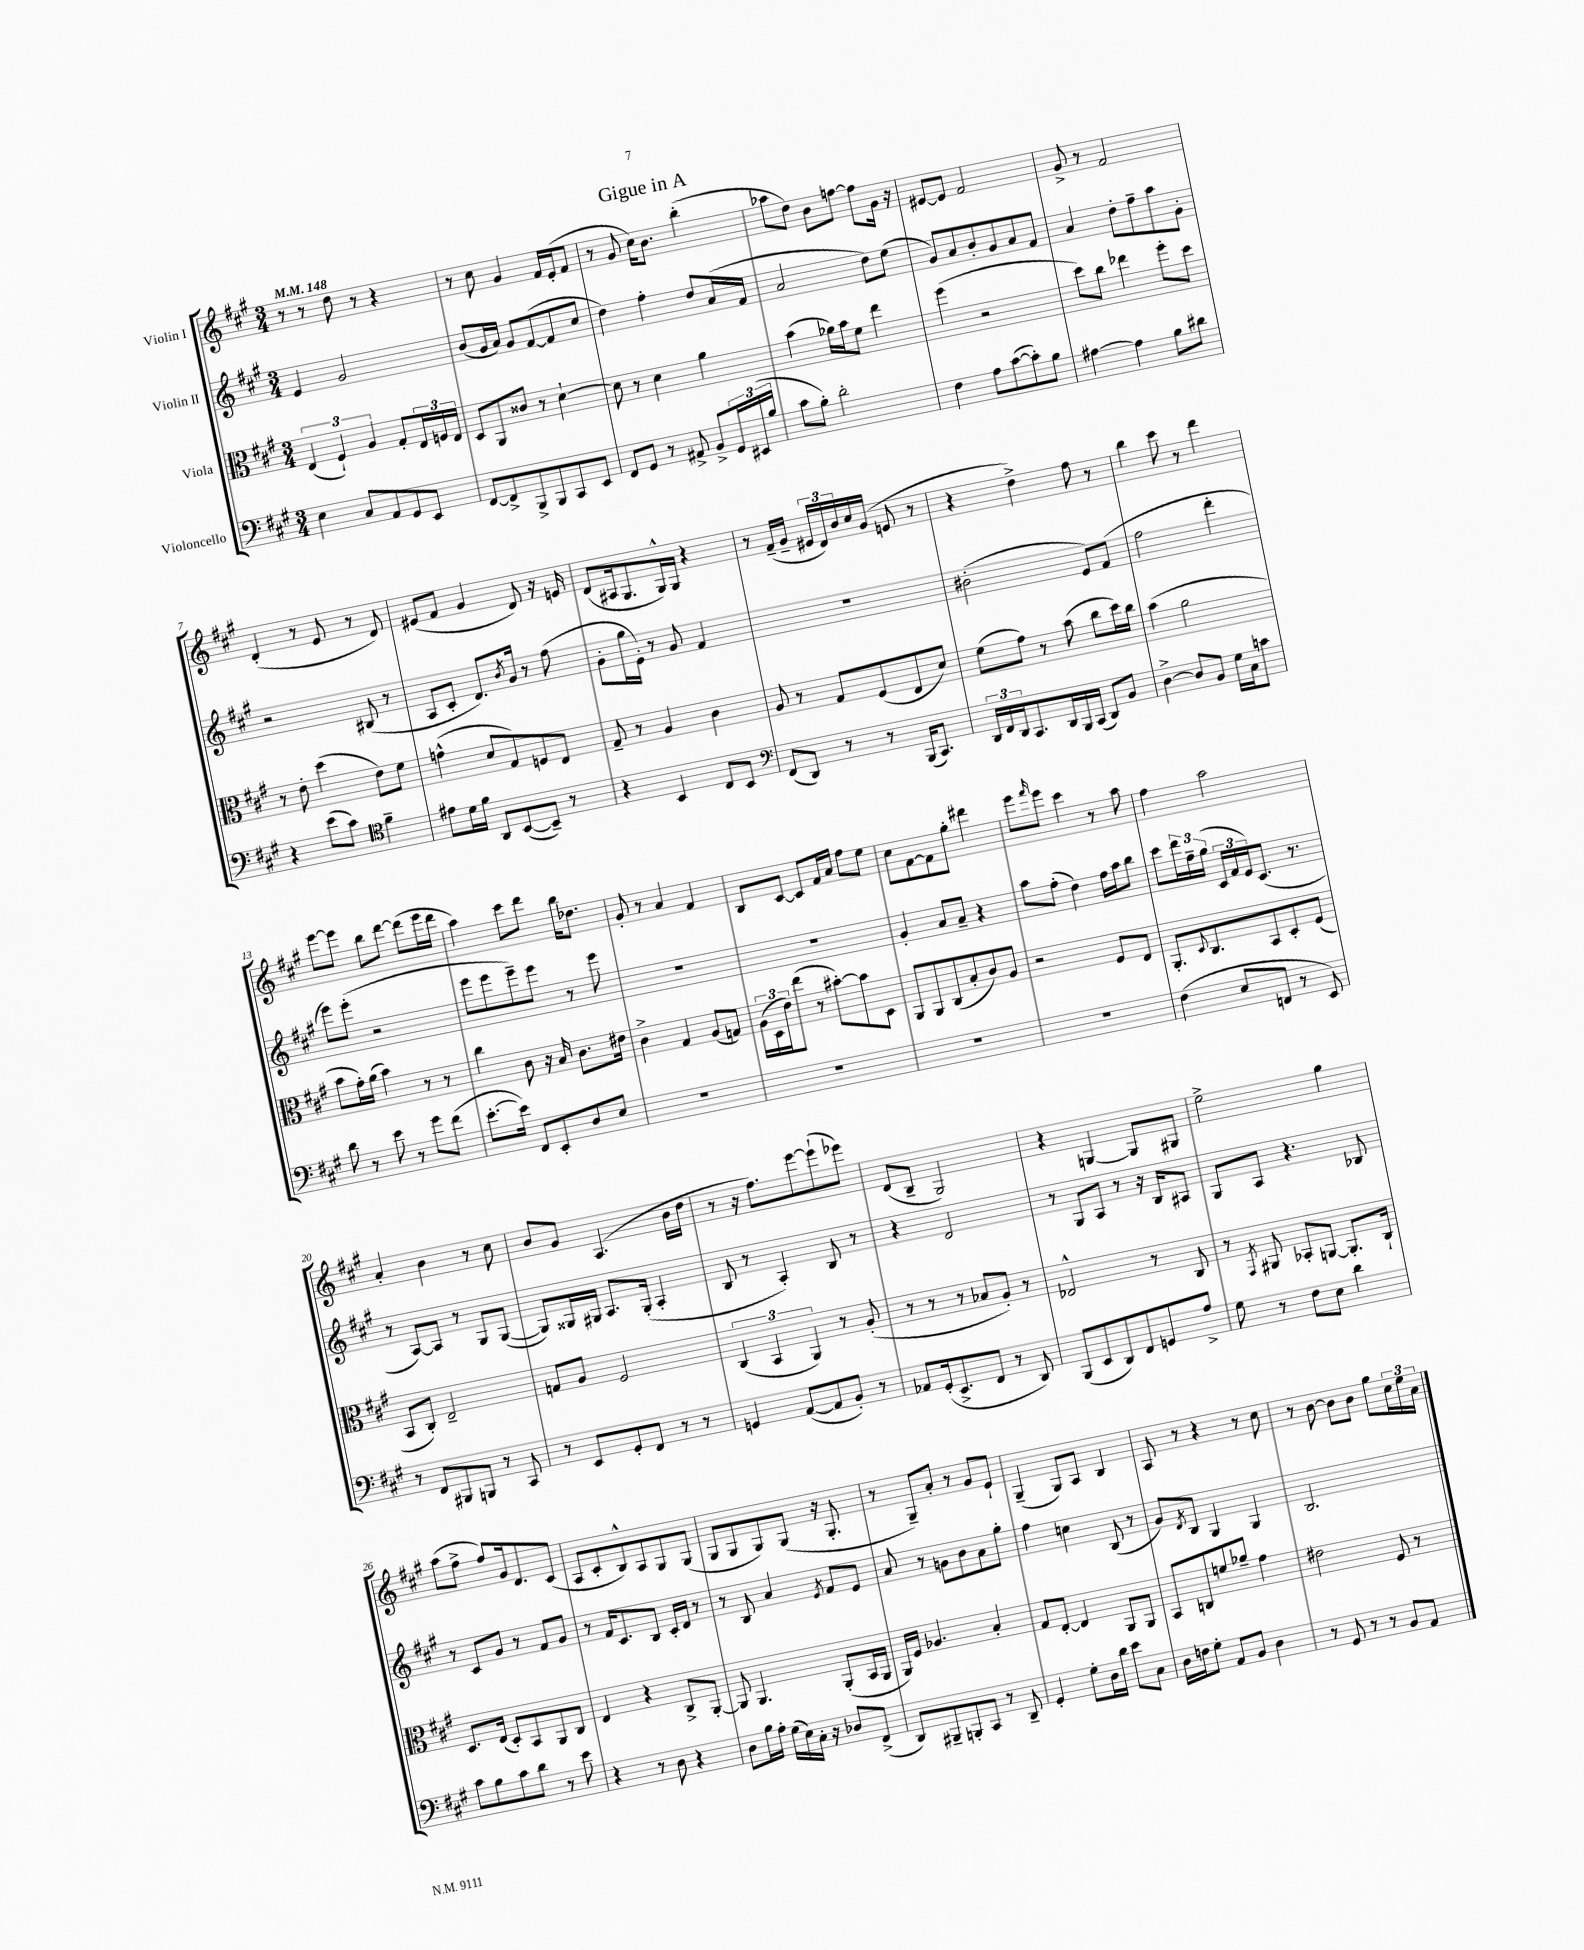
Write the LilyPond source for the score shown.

\header { title = "Gigue in A" }
<<
\new StaffGroup <<
\new Staff = "s0" \with { instrumentName = "Violin I" } {
    \clef treble \key a \major \numericTimeSignature \time 3/4 \tempo 4 = 148
    r8 r8 d''8 r8 r4 |
    r8 cis''8 gis'4 fis'16 e'16-.( fis'8 |
    r8 gis'8 cis''16) b'8. b''4-.( |
    aes''8 d''8) b'8 f''8~ f''8 gis'16 r16 |
    eis'8~ eis'8 fis'2 |
    gis'8-> r8 fis'2 |
    d'4-.( r8 e'8 r8 d'8) |
    eis'8( fis'8 gis'4 d'8) r16 e'16 |
    d'8( ais16 gis8. gis16-^) gis16 r4 |
    r8 fis'16--( gis'16-- \tuplet 3/2 { eis'16 d'16) b'16 } cis''16 gis'16( e'8 r8 |
    r4 d''4->) fis''8 r8 |
    b''4 cis'''8 r8 d'''4 |
    e'''8~ e'''8 b''8 d'''8~ d'''8( e'''16 d'''16 |
    a''4) cis'''8 d'''8 b''16 des''8. |
    gis'8-. r8 a'4 fis'4 |
    b8 cis'8~ cis'8 fis'16 a'16 fis''8 e''8 |
    cis''8 fis'8~ fis'8 gis''8-. dis'''4 |
    e'''8 \grace { fis'''16 } e'''8 cis'''4 r8 a''8 |
    fis''4 a''2 |
    a'4-. b'4 r8 cis''8 |
    b'8 gis'8 a4.( b'16 d''16 |
    r8 r16 fis''8.) e'''8~ e'''8-!( ees'''8) |
    d'8( b8-- gis2) |
    r4 g4~ g8 gis8 |
    e''2-> gis''4 |
    a''8( fis''8-> fis''8) gis'16 d'8. cis'8( |
    a8 cis'8-. b8-^) a8 gis8 gis8( |
    gis8 gis8 gis8) gis8( r16 gis8.-. |
    r8 gis8--) a'8-. r8 gis'8 e'8-! |
    gis4--( gis8) a8 b4 |
    a8 r8 r4 r8 cis''8 |
    r8 b'8~ b'8 b'8 gis''8 \tuplet 3/2 { cis''16 e''16 a'16 } \bar "|." |
}
\new Staff = "s1" \with { instrumentName = "Violin II" } {
    \clef treble \key a \major \numericTimeSignature \time 3/4
    e'4 gis'2 |
    b'8( gis'16 a'16) gis'8 fis'8~( fis'8 cis''8 |
    d''4) fis''4-. d''8 a'16( fis'16 |
    a'2 d''8) e''8( |
    gis'8) a'8 b'8-. gis'8 a'8 fis'8 |
    a'4 d''8-. fis''8-- a''8 gis'8-. |
    r2 bis8( r8 |
    a8 cis'8-. d'8.) \acciaccatura { b'8 } gis'16 r8 fis''8( |
    gis'8-. gis''16 e'16-.) r8 gis'8 fis'4 |
    R2. |
    bis'2-.( e'8) fis'8( |
    fis''2 d'''4-. |
    e'''8) e'''8-.( r2 |
    e'''8 e'''8 e'''8--) e'''8 r8 e'''8 |
    R2. |
    R2. |
    gis'4-. a'8 a'8-- r4 |
    a''8 fis''8-.( d''4) fis''16 a''16 b''8 |
    cis'''8 \tuplet 3/2 { d'''16 fis''16-- gis''16( } \tuplet 3/2 { cis'16 fis'16 e'16) } cis'8.( r8. |
    r8 a8~) a8 r8 gis8 gis8~( |
    gis8) gisis16 gis16 a8. gis16-.( a4-. |
    b8 r8 a4-.) b8 r8 |
    r4 d'2 |
    r8 gis8 a8 r8 r16 b16 ais8 |
    gis8 a8 r4. bes8 |
    r8 cis'8 gis'8 r8 fis'8 gis'8 |
    r8 fis'16 cis'8. b8 cis'16-. d'16 r8 |
    r8 b8 a'4 \acciaccatura { e'8 } fis'8 e'8 |
    a'8 r8 g'8 b'8 a'8 gis''8-. |
    fis''4 c''4 b8( r8 |
    gis'8) \acciaccatura { d'8 } b8 gis4 gis4 |
    b2. \bar "|." |
}
\new Staff = "s2" \with { instrumentName = "Viola" } {
    \clef alto \key a \major \numericTimeSignature \time 3/4
    \tuplet 3/2 { e4( fis4-!) a4 } gis8-. \tuplet 3/2 { e16 f16 e16 } |
    d8 a,8 cisis'8 r8 d'4~-! |
    d'8 r8 d'4 a'4 |
    b'4( aes'16) b'16 fis'8 e''4 |
    fis''4( r2 |
    d''8) cis''8 ees''4 fis''8-. d''8 |
    r8 e'8-. d''4( e'8) fis'8 |
    g'4-^( d'8 gis8) f8 e8 |
    gis8-- r8 a4 cis'4 |
    a8 r8 gis8 fis8( e8 d'8) |
    fis'8( gis'8) r8 b'8( cis''8 d''16) cis''16 |
    b'4( a'2 |
    b'8 gis'16-.) a'16( b'4) r8 r8 |
    cis''4 cis'8 r16 b16 cis'8. eis'16 |
    cis'4-> gis4 a8( g8) |
    \tuplet 3/2 { a16( d16 e'16) } e''8( r8 bis'8~-.) bis'8 d8 |
    a,8 a,8 cis8( b8-. cis'8) a8 |
    r2 fis8 e8 |
    a,8.-. \appoggiatura { d8 } cis8. b,8 d8-. fis8( |
    b,8 cis8-.) e2-- |
    g8 a8 fis2 |
    \tuplet 3/2 { cis4( b,4 a,4) } r8 a8-.( |
    r8 r8 r8 bes8 a8-.) r8 |
    ees2-^ r8 cis8 |
    r8 \acciaccatura { gis,8 } ais,8 bes,8-. a,8~ a,8.-. cis16-! |
    d8. e16( d8-.) b,8 a,8 cis8 |
    e4 r4 cis8-> a,8~-. |
    a,8 a,4. a,8-.( b,16 a,16 |
    a,16) fis16 aes4. b4-. |
    gis8 e8~-. e4 a,8 a,8 |
    b,8 c8 f'8 aes'8-- gis'4 |
    eis'2 fis8 r8 \bar "|." |
}
\new Staff = "s3" \with { instrumentName = "Violoncello" } {
    \clef bass \key a \major \numericTimeSignature \time 3/4
    e4 cis8 a,8 gis,8 e,8 |
    fis,8~ fis,8-> b,,8-> b,,8 cis,8 e,8 |
    fis,8 gis,8 r8 ais,8-> b,8-> \tuplet 3/2 { gis,16 eis,16( b16 } |
    cis'8 b8-.) d'2-. |
    fis4 a8 cis'8~( cis'8-.) b8 |
    ais4~ ais4 b8 dis'8 |
    r4 e'8( cis'8) \clef tenor fis'4-- |
    eis'8 d'16 fis'16 a,8 b,8~( b,8--) r8 |
    r4 b,4 cis8 b,8 |
    \clef bass fis,8( d,8) r8 r8 b,,16( cis,8.) |
    \tuplet 3/2 { d,16 fis,16 d,16 } cis,8. d,16 b,,16 cis,16( d,8) b,8 |
    d4~-> d8 b,8 gis16 cis16 c'8 |
    d'8 r8 e'8 r8 gis'8 fis'8( |
    e'8.~-. e'16) fis,8 e,8-. d8 e8 |
    R2. |
    R2. |
    R2. |
    R2. |
    fis4( e8 f,8 r8 e,8) |
    r8 fis,8 bis,,8 b,,8 r8 cis,8 |
    r8 e,8 gis,8-. fis,8 r8 r8 |
    g,4 a,8~( a,8 b,8-.) r8 |
    aes,8 gis,16-.( e,8.-> fis,8 r8 d,8) |
    b,,8( e,8 d,8) fis,8 g,8 a8-> |
    gis8 r8 fis8 e8 d'4 |
    cis'8 b8 cis'8 d'8 r8 e'8 |
    r4 r8 d8 r4 |
    d8 b16 a16-. gis16( e16) cis16-. r16 des8 fis,8->( |
    d,8) bis,,8-- b,,8-. cis,8 r8 d,8-- |
    gis,4-. gis8-. d16 d'16 e'8 cis8 |
    d16 f16 gis8-. a,8 b,8 d4 |
    r8 gis,8 r8 r8 b,8 a,8 \bar "|." |
}
>>
>>
